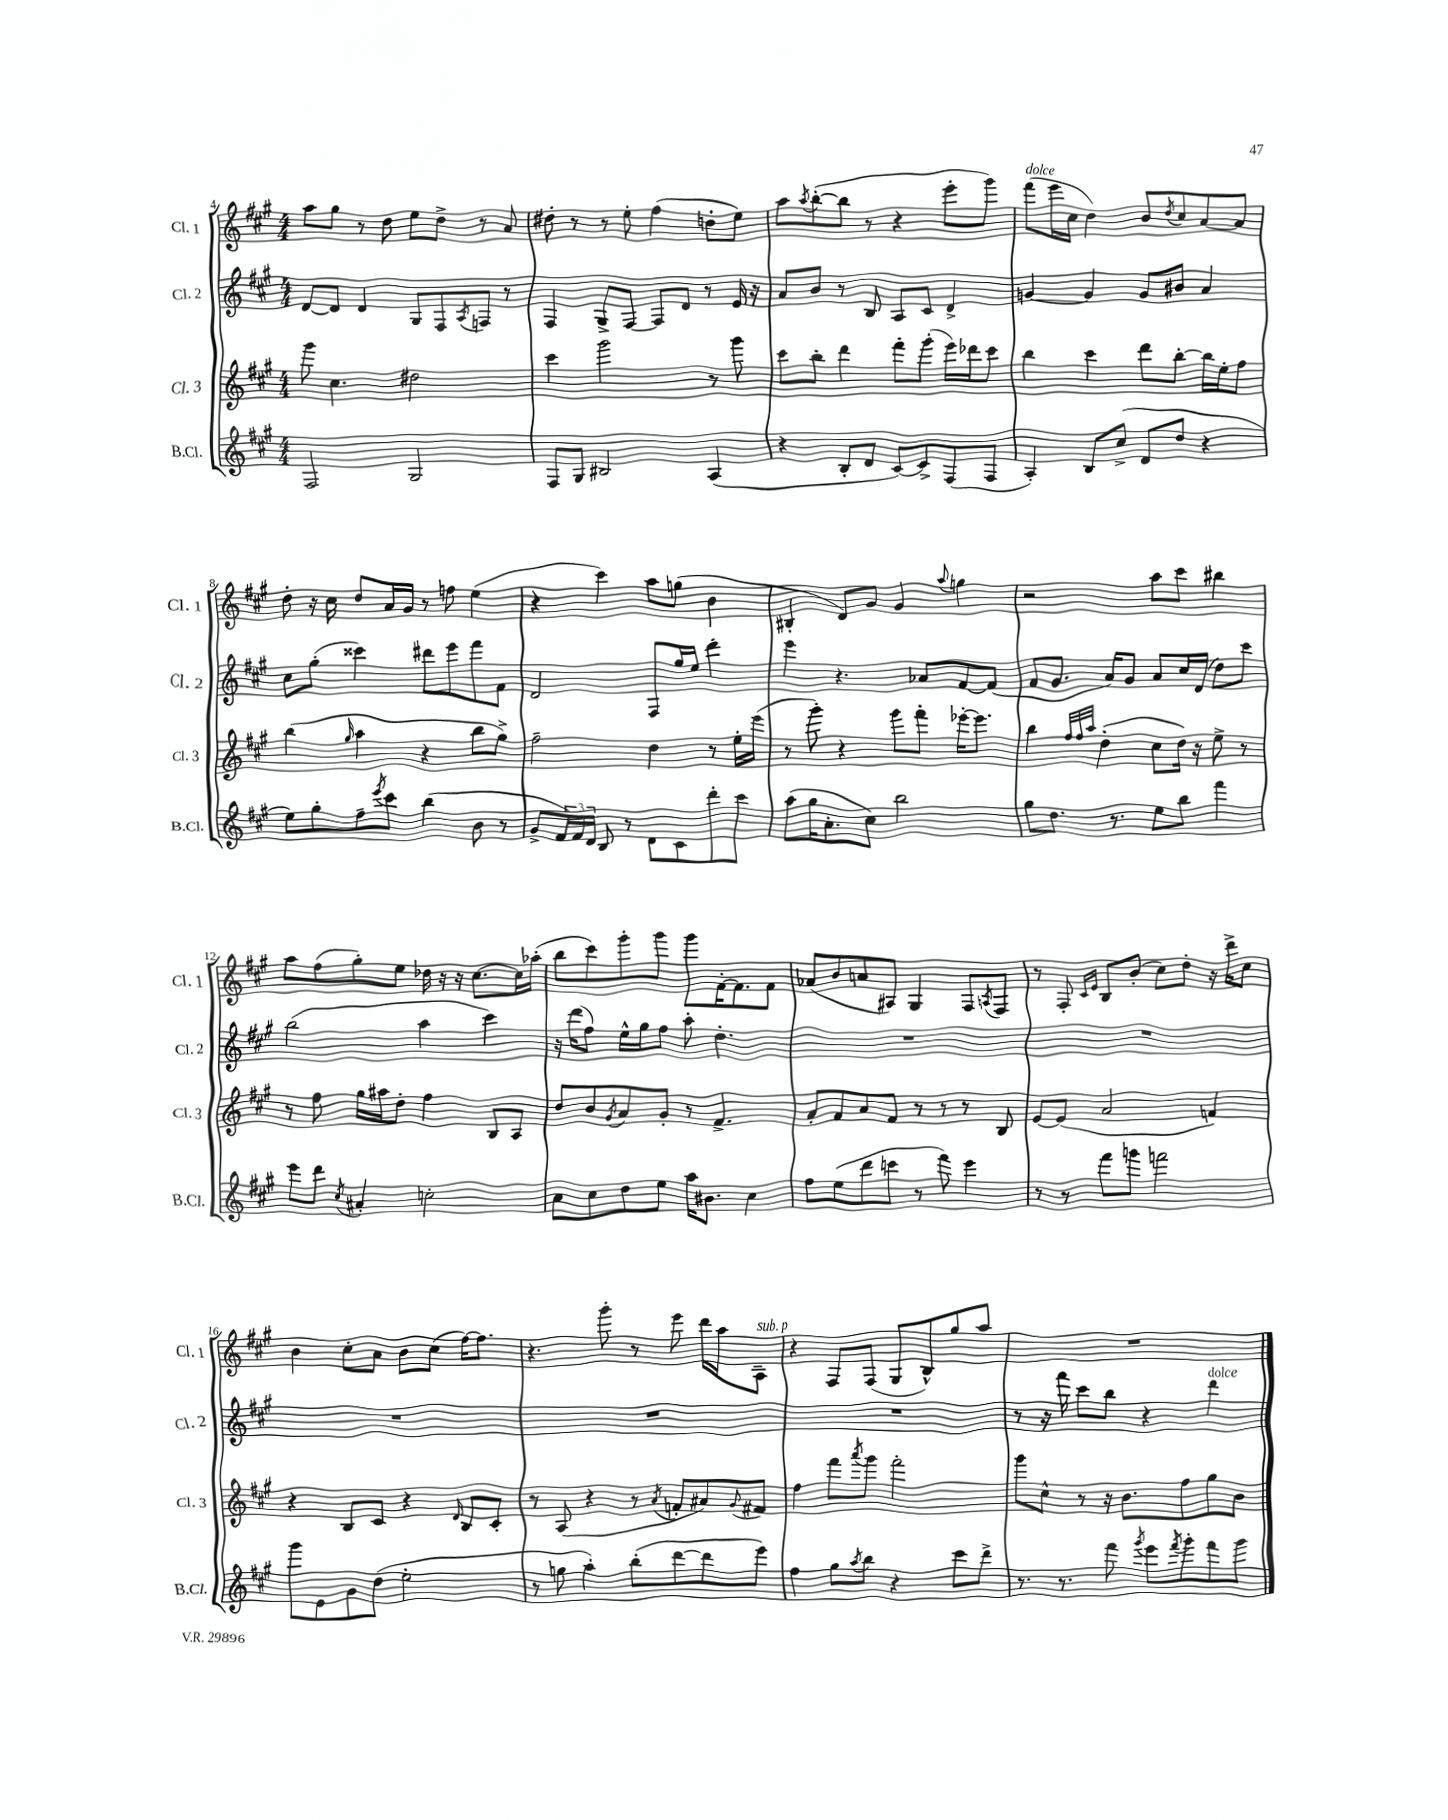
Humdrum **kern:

**kern	**kern	**kern	**kern
*part4	*part3	*part2	*part1
*staff4	*staff3	*staff2	*staff1
*I"B.Cl.	*I"Cl. 3	*I"Cl. 2	*I"Cl. 1
*I'B.Cl.	*I'Cl. 3	*I'Cl. 2	*I'Cl. 1
*clefG2	*clefG2	*clefG2	*clefG2
*k[f#c#g#]	*k[f#c#g#]	*k[f#c#g#]	*k[f#c#g#]
*M4/4	*M4/4	*M4/4	*M4/4
=4	=4	=4	=4
2F#/	8ggg#\	[8d/L	8aa\L
.	4.cc#\	8d/J]	8gg#\J
.	.	4d/	8r
.	.	.	8dd\
2G#/	2dd#X\	8G#/L	8ee\L
.	.	8F#/	8dd^\J
.	.	8qA/	.
.	.	8Fn/J	8r
.	.	8r	8a/
=5	=5	=5	=5
8F#/L	4ccc#\	4F#/	8dd#X'\
8G#/J	.	.	8r
2B#X/	2ggg#\	8G#^/L	8r
.	.	[8F#/J	8ee'\
.	.	8F#/L]	(4ff#\
.	.	8d/J	.
(4A/	8r	8r	8ddn'\L
.	8ggg#\	16e/	8ee\J)
.	.	16r	.
=6	=6	=6	=6
4r	8ccc#\L	8a/L	8aa\L
.	.	.	8qaa/
.	8bb'\J	8b/J	([8bb'\
8B'/L	4ddd\	8r	8bb\J]
8d/J	.	8B/	8r
[8c#/L)	8fff#'\L	8A/L	4r
8c#^/]	(8ggg#'\J	8c#/J	.
(8F#/	16eee\LL)	4d^/	8eee'\L
.	16ddd-X\J	.	.
8F#/J	8ccc#\J	.	8ggg#\J)
=7	=7	=7	=7
!	!	!	!LO:TX:a:i:t=dolce
4A'/)	4bb\	[4gn/	(8fff#\L
.	.	.	16eee\L
.	.	.	16cc#\JJ
8B/L	4ccc#\	4g/]	4dd\)
(8cc#^/J	.	.	.
8d/L	8ddd\L	8g/L	8b/L
.	.	.	8qdd/
8dd/J	[8bb'\J	8b#X/J	8cc#/
4r	16bb\LL]	4a/	[8a/
.	16ee'\J	.	.
.	8ff#\J	.	8a/J]
!!LO:LB:g=z
=8	=8	=8	=8
8ee\L)	(4bb\	8cc#\L	8dd'\
8gg#'\	.	(8gg#'\J	16r
.	.	.	16cc#\
.	16qqgg#/	.	.
8ff#~\	4aa\	4ccc##X\)	8dd/L
8qeee/	.	.	.
8ccc#\J	.	.	16a/L
.	.	.	16g#/JJ
(4bb\	4r	8ddd#X\L	8r
.	.	8eee\	8ffn\
8b\	8bb\L	8fff#\	(4ee\
8r	8gg#^\J)	8f#\J	.
=9	=9	=9	=9
8g#^/L	2ff#~\	2d/	4r
24f#/L)	.	.	.
24f#/	.	.	.
24d/JJ	.	.	.
8B/	.	.	4ccc#\)
8r	.	.	.
8d\L	4dd\	8F#/L	8aa\L
8c#\	.	16gg#/L	(8ggn\J
.	.	16ee/JJ	.
8ddd'\	8r	4ddd'\	4b\
8ccc#\J	16ee'\LL	.	.
.	(16eee\JJ	.	.
=10	=10	=10	=10
(8aa\L	8r	4eee\	4B#X'/
16gg#\K	8ggg#'\)	.	.
8.a'\	.	.	.
.	4r	4.r	8d/L)
8cc#\J)	.	.	8g#/J
2bb\	8ggg#\L	.	4g#/
.	8fff#'\J	8a-X/L	.
.	.	.	8qqaa/
.	[16eee-X'\KL	[8f#/	4ggn\
.	8.eee-\J]	.	.
.	.	(8f#/J]	.
=11	=11	=11	=11
8gg#\L	4bb\	8f#/L	2r
8.dd\J	.	8.g#/J	.
.	32qqff#/LLL	.	.
.	32qqff#/	.	.
.	32qqaa/JJJ	.	.
.	(4dd'\	.	.
8.r	.	16a/KL)	.
.	.	8g#/J	.
8ee\L	8cc#\L	8a/L	8aa\L
8bb\J	16dd\Jk)	16cc#/L	8ccc#\J
.	16r	(16d/JJ	.
4fff#\	8ee^\	8dd\L)	4bb#X\
.	8r	8ccc#\J	.
!!LO:LB:g=z
=12	=12	=12	=12
8eee\L	8r	(2bb\	8aa\L
8ddd\J	8ff#\	.	(8ff#\
8qcc#/	.	.	.
4a#X'/	16gg#\LL	.	8gg#'\)
.	16aa#X\J	.	.
.	8dd'\J	.	8ee\J
2ccn'\	4ff#\	4aa\	16dd-X\
.	.	.	16r
.	.	.	16r
.	.	.	[8.cc#\L
.	8B/L	4ccc#\)	.
.	8A/J	.	16cc#\L]
.	.	.	(16aa-X'\JJ
=13	=13	=13	=13
8a\L	8dd/L	16r	8bb\L
.	.	(16ddd\KL	.
8cc#\	8b/	8ff#\J)	8ccc#\)
.	8qg#/	.	.
8dd\	8a/	16ee^^\LL	8ggg#'\
.	.	16gg#\J	.
8ee\J	8g#'/J	8ff#\J	8ggg#\J
16aa\KL	8r	8aa'\	8ggg#\L
8.b#X\J	.	.	.
.	4.f#^/	4.dd'\	[16f#'\K
.	.	.	8.f#\]
4cc#\	.	.	.
.	.	.	8f#\J
=14	=14	=14	=14
8ff#\L	8a'/L	1r	(8a-X/L
(8ee\	8f#/	.	8b/
8ddd\	8a/	.	8an/
8cccn\J	8f#/J	.	8A#X/J)
8r	8r	.	4G#/
8fff#\)	8r	.	.
4eee\	8r	.	8F#/L
.	.	.	8qAn/
.	8B/	.	8F#/J
=15	=15	=15	=15
8r	[8e/L	1r	8r
8r	(8e/J]	.	8F#'/
.	.	.	16qqc#/LL
.	.	.	16qqe/JJ
8fff#\L	2a/	.	8B/L
8gggn\J	.	.	(8b'/J
2fffn\	.	.	8cc#\L)
.	.	.	8dd'\J
.	4fn/)	.	16r
.	.	.	16ddd^\KL
.	.	.	8cc#\J
!!LO:LB:g=z
=16	=16	=16	=16
8ggg#\L	4r	1r	4b\
8e\	.	.	.
8g#\	8B/L	.	8cc#'\L
(8dd\J	8c#/J	.	8a\J
2ee'\	4r	.	8b\L
.	.	.	(8cc#\J
.	16qqd/	.	.
.	8B/L	.	[16ff#\KL)
.	.	.	8.ff#\J]
.	8c#'/J	.	.
=17	=17	=17	=17
8r	8r	1r	4.r
8ggn\	(8A/	.	.
4aa'\)	4r	.	.
.	.	.	8ggg#'\
(8bb'\L	8r	.	8r
.	8qa/	.	.
[8ddd\	8fn'/L	.	8eee\
8ddd\]	8a#X/)	.	16ddd\LL
.	.	.	16aa\J
.	8qqg#/	.	.
!	!	!	!LO:TX:a:i:t=sub. p
8eee\J)	8f#X/J	.	8A~\J
=18	=18	=18	=18
4ff#\	4ff#\	1r	4r
8gg#\L	8fff#\L	.	8F#/L
8qaa/	8qaaa/	.	.
8bb\J	8ggg#\J	.	(8F#/J
4r	2fff#'\	.	8G#/L
.	.	.	8B^^/)
8ccc#\L	.	.	8gg#/
8ddd^\J	.	.	8aa/J
=19	=19	=19	=19
8.r	8ggg#\L	8r	1r
.	8cc#^^\J	16r	.
8.r	.	16fff#\	.
.	8r	8ccc#\L	.
8fff#\	16r	8bb\J	.
.	8.b\L	.	.
8qggg#/	.	.	.
8eee\L	.	4r	.
8qfff#/	.	.	.
8ggg#'\	8ff#\	.	.
!	!	!LO:TX:a:i:t=dolce	!
8fff#\	8gg#\	4ddd\	.
8ggg#\J	8b\J	.	.
==	==	==	==
*-	*-	*-	*-
